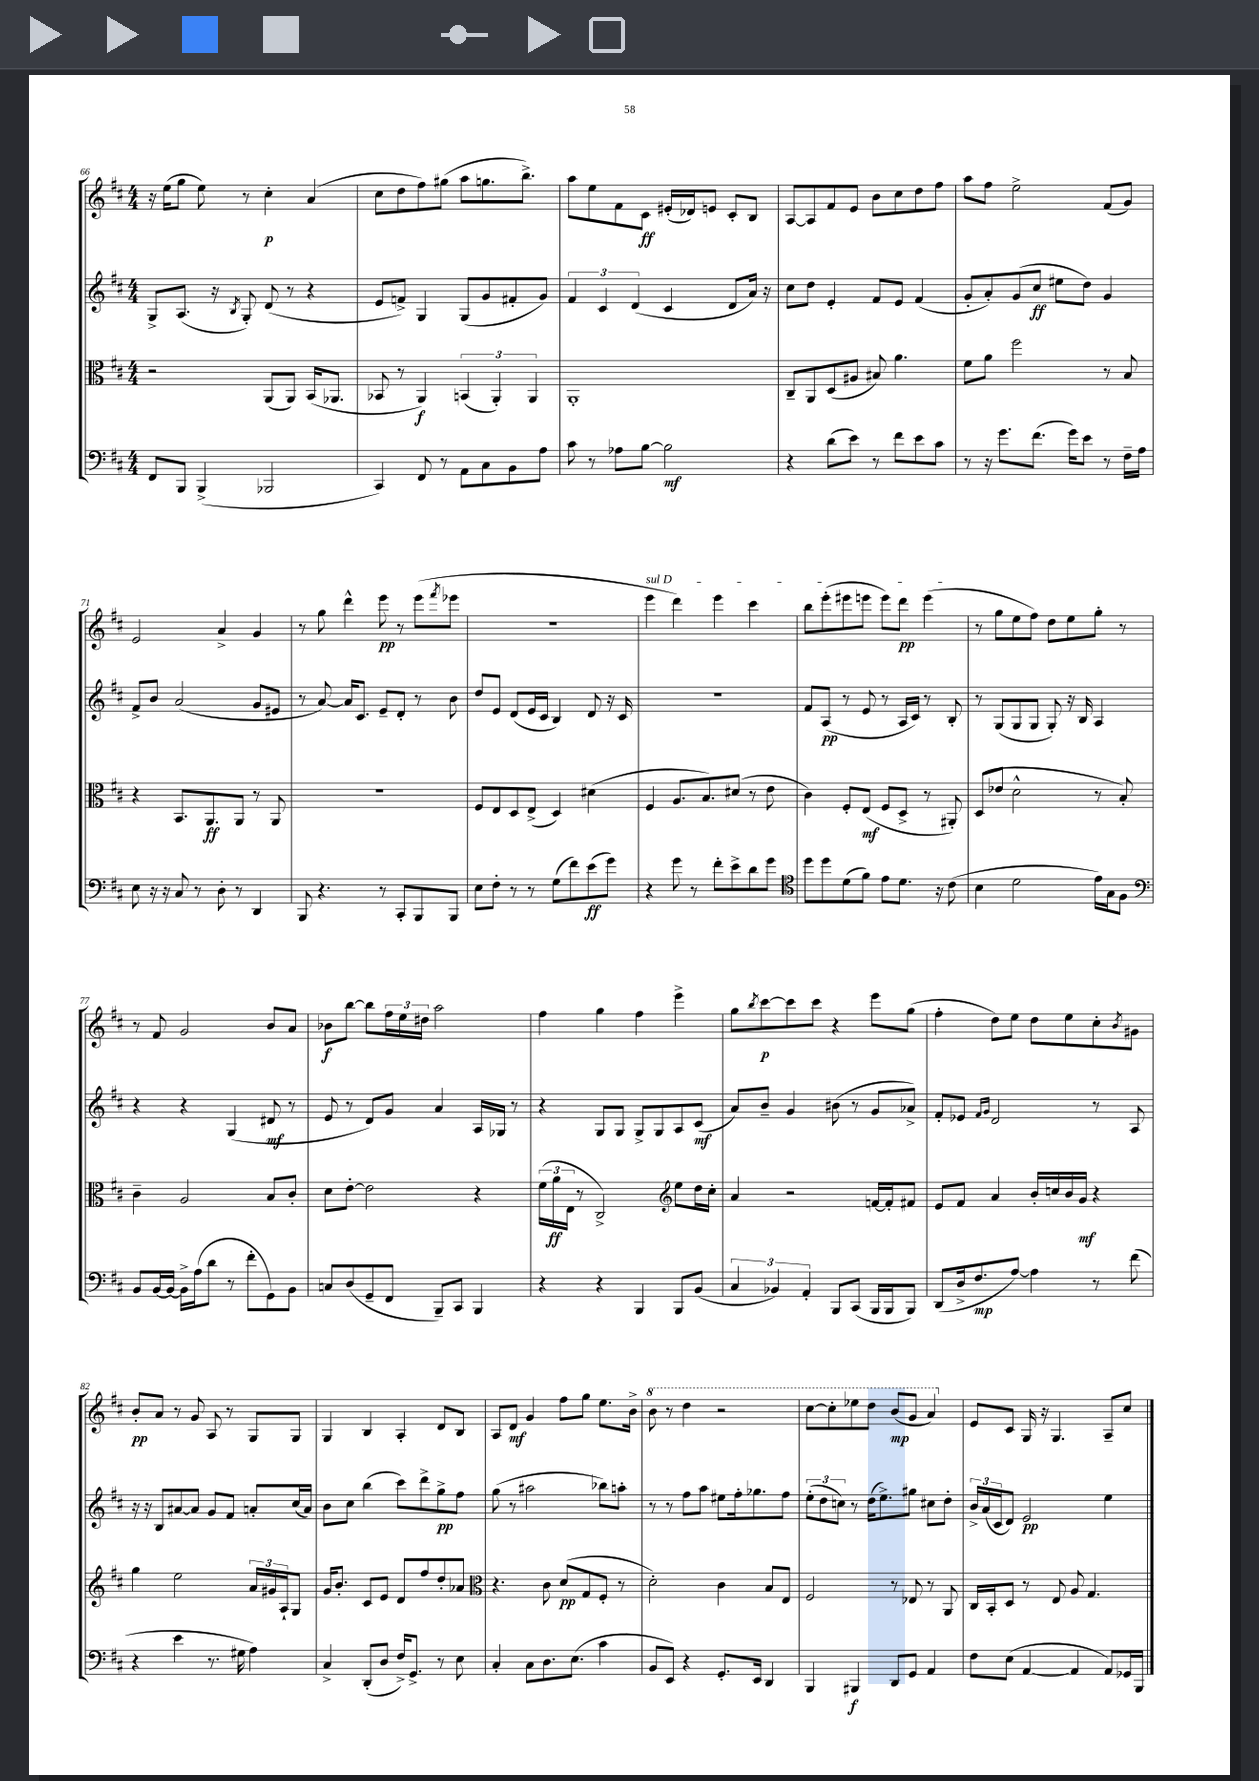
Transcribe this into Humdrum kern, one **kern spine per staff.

**kern	**kern	**kern	**kern
*staff4	*staff3	*staff2	*staff1
*clefF4	*clefC3	*clefG2	*clefG2
*k[f#c#]	*k[f#c#]	*k[f#c#]	*k[f#c#]
*M4/4	*M4/4	*M4/4	*M4/4
8FF#	2r	8G^	16r
.	.	.	(16ee
8BBB	.	(8.A	8gg
(4BBB^	.	.	8ee)
.	.	16r	.
.	.	8qB	.
.	.	8G')	8r
2BBB-	(8AA	(8d	4cc#'
.	8AA)	8r	.
.	(16BB	4r	(4a
.	8.AA-	.	.
=	=	=	=
4CC#)	8BB-	8e	8cc#
.	8r	8f^)	8dd
8FF#	4AA)	4G	8ff#)
8r	.	.	(8gg#
8AA	(6BB	(8G	8aa
8C#	.	8g	8.gg
.	6AA')	.	.
8BB	.	8f#'	.
.	.	.	8.bb^)
.	6AA	.	.
8A	.	8g)	.
=	=	=	=
8c#	1AA'	6f#	8aa
8r	.	.	8ee
.	.	6c#	.
8A-	.	.	8f#
.	.	(6d	.
[8B	.	.	8c#
2B]	.	4c#	(16e#'
.	.	.	16d-)
.	.	.	8e
.	.	8d	8c#'
.	.	16a)	8B
.	.	16r	.
=	=	=	=
4r	8C#~	8cc#	[8A
.	8AA	8dd	8A]
(8d	(8D	4e'	8f#
8e)	8A#	.	8e
8r	8B#)	8f#	8b
8f#	4.a	8e	8cc#
8e	.	(4f#	8dd
8c#	.	.	8ff#
=	=	=	=
8r	8f#	8g'	8aa
16r	8a	8a')	8ff#
8.g	.	.	.
.	2ff#	(8g	2ee^
(8.f#	.	8cc#	.
.	.	8ee#	.
16g)	.	.	.
8e	.	8dd)	.
8r	8r	4g	(8f#
16F#~	8B	.	8g)
16A	.	.	.
=	=	=	=
8E	4r	8f#^	2e
16r	.	8b	.
16r	.	.	.
8C#	8.BB	(2a	.
8r	.	.	.
.	8.AA	.	.
8D'	.	.	4a^
8r	8AA	.	.
4DD	8r	8g	4g
.	8AA	8e#	.
=	=	=	=
8BBB	1r	8r	8r
4.r	.	[8a)	8gg
.	.	16a]	4ddd^^
.	.	8.c#	.
8r	.	8e~	8eee
8CC#'	.	8d'	8r
8BBB	.	8r	(8eee
.	.	.	8qfff#
8BBB	.	8b	8eee-
=	=	=	=
8E	8F#	8dd	1r
8F#'	8E	8e	.
8r	8D	(8d	.
8r	(8E^	16e	.
.	.	16c#	.
(8G	4D)	4B)	.
8f#)	.	.	.
(8e	(4d#	8d	.
8g)	.	16r	.
.	.	16c#	.
=	=	=	=
4r	4F#	1r	4eee
8g	8.A	.	4ddd)
8r	.	.	.
.	8.B)	.	.
8f#'	.	.	4eee
8e^	(8d#	.	.
8d	8r	.	4ccc#
8g	8e	.	.
=	=	=	=
*clefC4	*	*	*
8dd	4c#)	8f#	8bb
8dd	.	(8A	(8eee'
(8d	8F#'	8r	8eee#
8f#)	(8E	8e	8eee
8e	8F#	8r	8eee)
8.d	8D^	16A	8ddd
.	.	16c#)	.
.	8r	8r	(4eee
16r	.	.	.
(8c#	8AA#')	8B'	.
=	=	=	=
4B	(8D	8r	8r
.	8e-	(8G	8gg
2d	2d^^	8G	8ee
.	.	8G	8ff#)
.	.	8G')	8dd
.	.	16r	8ee
.	.	16B	.
16e)	8r	4A	8gg'
16G	.	.	.
8F#	8B')	.	8r
=	=	=	=
*clefF4	*	*	*
8BB	4c#~	4r	8r
[16BB	.	.	8f#
16BB_	.	.	.
16BB^]	2A	4r	2g
(16A	.	.	.
8d	.	.	.
8r	.	(4G	.
8f#'	.	.	.
8GG)	8B	8d#	8b
8BB	8c#'	8r	8a
=	=	=	=
8C	8d	8e	8b-
(8D	[8e'	8r	[8bb
8GG~	2e]	8d)	8bb]
8FF#	.	8g	24ff#
.	.	.	24ee
.	.	.	24dd#
8BBB~)	.	4a	2aa
8CC#	.	.	.
4BBB	4r	16A	.
.	.	16G-	.
.	.	8r	.
=	=	=	=
4r	(24f#	4r	4ff#
.	24a	.	.
.	24E	.	.
.	8r	.	.
4r	2C#^)	8G	4gg
.	.	8G	.
4BBB	.	8G^	4ff#
.	.	8G	.
*	*clefG2	*	*
8BBB	8ee	8A	4eee^
(8BB	16dd	(8c#	.
.	16cc#'	.	.
=	=	=	=
6C#	4a	8a)	8gg
.	.	.	8qbb
.	.	8b~	[8ccc#
6BB-)	.	.	.
.	2r	4g	8ccc#]
6AA'	.	.	.
.	.	.	8ccc#
8BBB	.	(8b#	4r
(8CC#	.	8r	.
16BBB	[16f	8g	8eee
16BBB	16f']	.	.
8BBB)	8f#	8a-^)	(8gg
=	=	=	=
(8DD	8e	8f#'	4ff#'
16D^	8f#	8e-	.
8.F#	.	.	.
.	.	16qqf#	.
.	.	16qqg	.
.	4a	2d	8dd)
[8A)	.	.	8ee
4A]	16b'	.	8dd
.	16cc	.	.
.	16b	.	8ee
.	16g	.	.
8r	4r	8r	8cc#'
.	.	.	8qb
(8f#	.	8A	8g#
=	=	=	=
4r	4gg	16r	8b'
.	.	16r	.
.	.	8B	8a
4e	2ee	[8a#	8r
.	.	8a#]	8g
8.r	.	8g	8A
.	.	8f#	8r
16G#	.	.	.
4A)	24a	8a'	8G
.	24g#	.	.
.	24A`	.	.
.	8G	(16cc#	8G
.	.	16a)	.
=	=	=	=
4C#^	16g	8b	4G
.	8.b'	.	.
.	.	8cc#	.
(8DD'	8c#	(4bb	4B
8D	8e	.	.
16F#^)	8d	8ccc#)	4A'
8.GG^	.	.	.
.	8ff#	8ddd^	.
8r	8dd'	8gg^	8d
8E	8a-	8ff#	8B
=	=	=	=
*	*clefC3	*	*
4C#'	4.r	(8gg	8A
.	.	8r	8d
8C#	.	2aa#	4g
8.D	8c#	.	.
.	(8d	.	8ff#
(8.E	.	.	.
.	8G	.	8gg
4c#	8F#'	8bb-)	8.ee
.	8r	8aa'	.
.	.	.	16b^
=	=	=	=
8BB	2d')	8r	8bb
8EE)	.	8r	8r
4r	.	8ff#	4ddd
.	.	8aa	.
8.GG'	4c#	8ee#	2r
.	.	16ff#'	.
16EE	.	8.gg-	.
4DD	8B	.	.
.	8E	8ff#	.
=	=	=	=
4BBB	2F#	(12ee'	[8ccc#
.	.	12dd	.
.	.	.	8ccc#']
.	.	12cc)	.
4BBB#	.	8r	8eee-
.	.	(16dd	8ddd
.	.	8.ee^)	.
8DD	8r	.	(8bb
8GG	8E-	8gg#	8gg
4AA	8r	8cc#	4aa)
.	8AA	8dd'	.
=	=	=	=
8F#	16C#	24b^	8e
.	.	(24a	.
.	16BB'	.	.
.	.	24c#	.
(8E	8D	8d)	8c#
[4AA	8r	2e	16G
.	.	.	16r
.	8E	.	4.G
4AA]	8A	.	.
.	4.G	.	.
8AA)	.	4ee	8A~
16GG-	.	.	8cc#
16BBB	.	.	.
==	==	==	==
*-	*-	*-	*-
